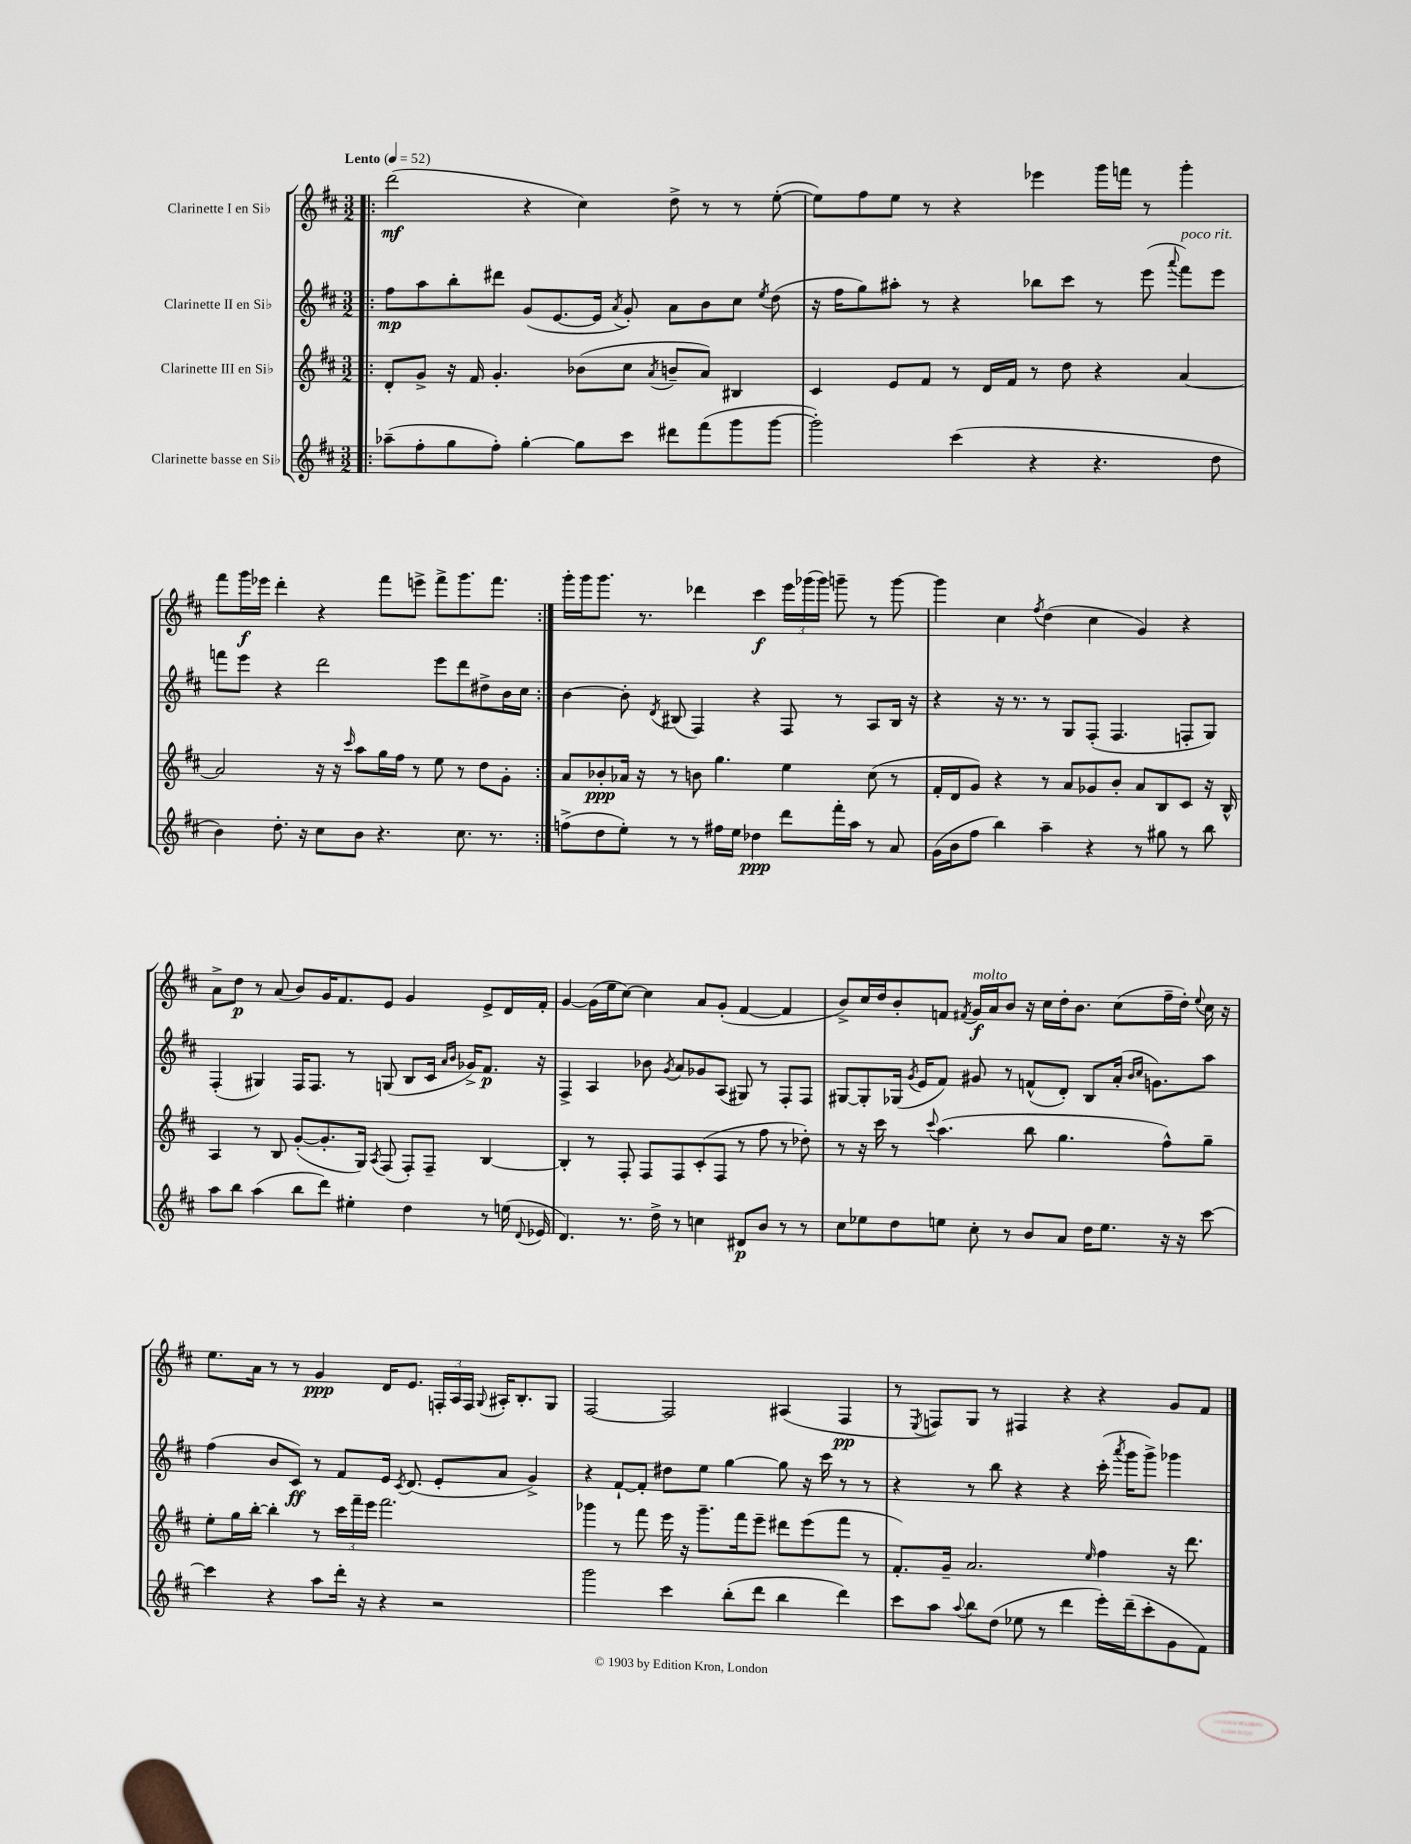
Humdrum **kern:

**kern	**dynam	**kern	**dynam	**kern	**dynam	**kern	**dynam
*part4	*part4	*part3	*part3	*part2	*part2	*part1	*part1
*staff4	*staff4	*staff3	*staff3	*staff2	*staff2	*staff1	*staff1
*I"Clarinette basse en Si♭	*	*I"Clarinette III en Si♭	*	*I"Clarinette II en Si♭	*	*I"Clarinette I en Si♭	*
*clefG2	*	*clefG2	*	*clefG2	*	*clefG2	*
*k[f#c#]	*	*k[f#c#]	*	*k[f#c#]	*	*k[f#c#]	*
*M3/2	*	*M3/2	*	*M3/2	*	*M3/2	*
*MM52	*	*MM52	*	*MM52	*	*MM52	*
=1!|:	=1!|:	=1!|:	=1!|:	=1!|:	=1!|:	=1!|:	=1!|:
!	!	!	!	!	!	!LO:TX:a:B:t=Lento	!
(8aa-X~\L	.	8d'/L	.	8ff#\L	mp	(2ddd\	mf
8ff#'\	.	8g^/J	.	8aa\	.	.	.
8gg\	.	16r	.	8bb'\	.	.	.
.	.	16f#/	.	.	.	.	.
8ff#'\J)	.	4.g'/	.	8ddd#X\J	.	.	.
[4gg'\	.	.	.	(8g/L	.	4r	.
.	.	.	.	[8.e/	.	.	.
8gg\L]	.	(8b-X\L	.	.	.	4cc#\)	.
.	.	.	.	16e/Jk]	.	.	.
.	.	.	.	8qa/	.	.	.
8ccc#\J	.	8cc#\J	.	8g'/)	.	.	.
.	.	8qa/	.	.	.	.	.
8ddd#X\L	.	8bn~/L	.	8a\L	.	8dd^\	.
(8fff#\	.	8a/J)	.	8b\	.	8r	.
8ggg\	.	4B#X/	.	8cc#\J	.	8r	.
.	.	.	.	8qee/	.	.	.
[8ggg\J	.	.	.	(8dd\	.	([8ee'\	.
=2	=2	=2	=2	=2	=2	=2	=2
2ggg'\])	.	4c#/	.	16r	.	8ee\L])	.
.	.	.	.	16ff#\KL	.	.	.
.	.	.	.	8gg\)	.	8ff#\	.
.	.	8e/L	.	8aa#X'\J	.	8ee\J	.
.	.	8f#/J	.	8r	.	8r	.
(4ccc#\	.	8r	.	4r	.	4r	.
.	.	16d/LL	.	.	.	.	.
.	.	16f#/JJ	.	.	.	.	.
4r	.	8r	.	8bb-X\L	.	4eee-X\	.
.	.	8dd\	.	8ccc#\J	.	.	.
4.r	.	4r	.	8r	.	16ggg\LL	.
.	.	.	.	.	.	16fffn\JJ	.
.	.	.	.	(8eee\	.	8r	.
.	.	.	.	8qqaaa/	.	.	.
!	!	!	!	!LO:TX:a:i:t=poco rit.	!	!	!
.	.	[4a/	.	8fff#\L)	.	4ggg'\	.
8dd\	.	.	.	8eee\J	.	.	.
!!LO:LB:g=z
=3	=3	=3	=3	=3	=3	=3	=3
4b\)	.	2a/]	.	8fffn\L	.	8fff#\L	.
.	.	.	.	8eee\J	.	16ggg\L	f
.	.	.	.	.	.	16eee-X\JJ	.
8.dd'\	.	.	.	4r	.	4ddd'\	.
16r	.	.	.	.	.	.	.
8cc#\L	.	16r	.	2ddd\	.	4r	.
.	.	16r	.	.	.	.	.
.	.	16qqccc#/	.	.	.	.	.
8b\J	.	8aa\L	.	.	.	.	.
4.r	.	16gg\L	.	.	.	8fff#\L	.
.	.	16ff#\JJ	.	.	.	.	.
.	.	8r	.	.	.	8eeen^\J	.
.	.	8ee\	.	8eee\L	.	8fff#^\L	.
8.cc#\	.	8r	.	8ddd\	.	8.ggg\	.
.	.	8dd\L	.	8dd#X^\	.	.	.
8.r	.	.	.	.	.	8.fff#\J	.
.	.	8g'\J	.	16b\L	.	.	.
.	.	.	.	16cc#\JJ	.	.	.
=4:|!	=4:|!	=4:|!	=4:|!	=4:|!	=4:|!	=4:|!	=4:|!
(8ffn^\L	.	8a/L	.	[4b\	.	16ggg'\LL	.
.	.	.	.	.	.	16ggg\J	.
8dd\	.	8b-X'/	ppp	.	.	8.ggg\J	.
8ee'\J)	.	16a-X/Jk	.	8b'\]	.	.	.
.	.	16r	.	.	.	8.r	.
.	.	.	.	8qd/	.	.	.
8r	.	8r	.	(8B#X/	.	.	.
8r	.	8bn\	.	4F#/)	.	4ddd-X\	.
16ff#X\LL	.	4.gg\	.	.	.	.	.
16ee\JJ	.	.	.	.	.	.	.
4dd-X\	ppp	.	.	4r	.	4ccc#\	f
8ddd\L	.	4ee\	.	8F#/	.	24eee\LL	.
.	.	.	.	.	.	(24ggg-X\	.
.	.	.	.	.	.	24ggg-\JJ)	.
16fff#'\L	.	.	.	8r	.	8gggn~\	.
16aa\JJ	.	.	.	.	.	.	.
8r	.	(8cc#\	.	8A/L	.	8r	.
8a/	.	8r	.	16B#/Jk	.	[8ggg\	.
.	.	.	.	16r	.	.	.
=5	=5	=5	=5	=5	=5	=5	=5
(16g\LL	.	16f#'/LL	.	4r	.	4ggg\]	.
16b\J	.	16d/J	.	.	.	.	.
8ff#\J	.	8g/J)	.	.	.	.	.
4bb\)	.	4r	.	16r	.	4cc#\	.
.	.	.	.	8.r	.	.	.
.	.	.	.	.	.	8qff#/	.
4aa~\	.	8r	.	8r	.	(4dd\	.
.	.	8a/L	.	8G/L	.	.	.
4r	.	8g-X/	.	(8F#'/J	.	4cc#\	.
.	.	8b'/J	.	4.F#/	.	.	.
8r	.	8a/L	.	.	.	4g/)	.
8gg#X\	.	8B/	.	.	.	.	.
8r	.	8c#/J	.	8Fn'/L	.	4r	.
8bb\	.	16r	.	8G/J)	.	.	.
.	.	16B^^/	.	.	.	.	.
!!LO:LB:g=z
=6	=6	=6	=6	=6	=6	=6	=6
8aa\L	.	4A/	.	(4F#'/	.	8a^\L	.
8bb\J	.	.	.	.	.	8dd\J	p
(4aa\	.	8r	.	4G#X/)	.	8r	.
.	.	8B/	.	.	.	(8a/	.
8bb\L	.	([8g'/L	.	16F#/KL	.	8b/L)	.
.	.	.	.	8.F#/J	.	.	.
8ddd\J)	.	8.g'/]	.	.	.	16g/K	.
.	.	.	.	.	.	8.f#/	.
4ee#X'\	.	.	.	8r	.	.	.
.	.	16G/Jk)	.	.	.	.	.
.	.	8qA/	.	.	.	.	.
.	.	(8F#/	.	(8Gn/	.	8e/J	.
4dd\	.	8F#'/L)	.	8B/L	.	4g/	.
.	.	8F#~/J	.	16c#/Jk	.	.	.
.	.	.	.	16qqa/LL	.	.	.
.	.	.	.	16qqb/JJ	.	.	.
.	.	.	.	16g-X^/KL)	.	.	.
8r	.	[4B/	.	8.f#/J	p	8e^/L	.
(16een\	.	.	.	.	.	16d/L	.
8qqd/	.	.	.	.	.	.	.
16e-X/	.	.	.	16r	.	16f#'/JJ	.
=7	=7	=7	=7	=7	=7	=7	=7
4.d/)	.	4B'/]	.	4F#^/	.	[4g/	.
.	.	8r	.	4A/	.	(16g\LL]	.
.	.	.	.	.	.	16ee\J	.
8.r	.	8F#'/	.	.	.	[8cc#\J)	.
.	.	8F#/L	.	8b-X\	.	4cc#\]	.
16dd^\	.	.	.	.	.	.	.
.	.	.	.	8qg/	.	.	.
8r	.	8F#/	.	8a/L	.	.	.
4ccn\	.	(8c#'/	.	8g-X/	.	8a/L	.
.	.	8F#/J	.	(8A/J	.	(8g'/J	.
8d#X/L	p	8r	.	8G#X/)	.	[4f#/	.
8b/J	.	8ff#\	.	8r	.	.	.
8r	.	8r	.	8F#'/L	.	4f#/]	.
8r	.	8dd-X'\)	.	8F#/J	.	.	.
=8	=8	=8	=8	=8	=8	=8	=8
8cc#\L	.	8r	.	[8G#X/L	.	8b^/L)	.
8ee-X\	.	16r	.	8G#'/]	.	16cc#/L	.
.	.	16ccc#\	.	.	.	16dd/J	.
8dd\	.	8r	.	(16G-X/Jk	.	8b'/	.
.	.	.	.	8qg/	.	.	.
.	.	.	.	16e/KL	.	.	.
.	.	8qqccc#/	.	.	.	.	.
8een\J	.	(4.aa\	.	8f#/J)	.	8fn/J	.
.	.	.	.	.	.	8qf#X/	.
!	!	!	!	!	!	!LO:TX:a:i:t=molto	!
8cc#'\	.	.	.	8g#X/	.	16g/LL	f
.	.	.	.	.	.	16a/J	.
8r	.	.	.	8r	.	8b/J	.
8b/L	.	8bb\	.	(8fn^^/L	.	16r	.
.	.	.	.	.	.	16cc#\LL	.
8a/J	.	4.gg\	.	8d'/J)	.	16dd'\J	.
.	.	.	.	.	.	8.b\J	.
16dd\KL	.	.	.	8B/L	.	.	.
8.ee\J	.	.	.	.	.	.	.
.	.	.	.	(16a'/Jk	.	(8cc#\L	.
.	.	.	.	16qqb/LL	.	.	.
.	.	.	.	16qqcc#/JJ	.	.	.
.	.	.	.	8.gn\L)	.	.	.
16r	.	8ff#^^\L)	.	.	.	16ff#~\L	.
16r	.	.	.	.	.	16dd'\JJ)	.
.	.	.	.	.	.	8qqee/	.
[8ccc#\	.	8gg~\J	.	8aa\J	.	16cc#\	.
.	.	.	.	.	.	16r	.
!!LO:LB:g=z
=9	=9	=9	=9	=9	=9	=9	=9
4ccc#\]	.	8ee'\L	.	(4ff#\	.	8.ee\L	.
.	.	16gg\L	.	.	.	.	.
.	.	[16bb'\JJ	.	.	.	16a\Jk	.
4r	.	4bb'\]	.	8b/L	.	8r	.
.	.	.	.	8c#/J)	ff	8r	.
8aa\L	.	8r	.	8r	.	4g/	ppp
16ddd'\Jk	.	24ccc#\LL	.	8f#/L	.	.	.
.	.	24fff#~\	.	.	.	.	.
16r	.	.	.	.	.	.	.
.	.	24eee\JJ	.	.	.	.	.
4r	.	2.fff#\	.	16e/Jk	.	16d/KL	.
.	.	.	.	8qc#/	.	.	.
.	.	.	.	(8.d/	.	8.e/J	.
2r	.	.	.	8e'/L	.	24Fn'/LL	.
.	.	.	.	.	.	24A/	.
.	.	.	.	.	.	24F/JJ	.
.	.	.	.	.	.	8qqG/	.
.	.	.	.	8a/J	.	16A#X'/KL	.
.	.	.	.	.	.	8.B'/	.
.	.	.	.	4g^/)	.	.	.
.	.	.	.	.	.	8G/J	.
=10	=10	=10	=10	=10	=10	=10	=10
2ggg\	.	4ggg-X\	.	4r	.	[2F#/	.
.	.	8r	.	[8f#`/L	.	.	.
.	.	8fff#\	.	8f#'/J]	.	.	.
4ccc#\	.	16eee\	.	8dd#X\L	.	2F#/]	.
.	.	16r	.	.	.	.	.
.	.	8.ggg-~\L	.	8ee\J	.	.	.
(8bb'\L	.	.	.	[4gg\	.	.	.
.	.	16fff#\k	.	.	.	.	.
8ddd\J	.	8eee~\J	.	.	.	.	.
4bb\	.	8ddd#X\L	.	8gg\]	.	(4A#X/	.
.	.	(8eee\	.	16r	.	.	.
.	.	.	.	16ccc#\	.	.	.
4ddd\)	.	8fff#\J	.	8r	.	4F#/	pp
.	.	8r	.	8r	.	.	.
=11	=11	=11	=11	=11	=11	=11	=11
8ccc#\L	.	8.f#'/L)	.	4r	.	8r	.
.	.	.	.	.	.	8qE/	.
8aa\J	.	.	.	.	.	8Fn/L)	.
.	.	16g~/Jk	.	.	.	.	.
8qqaa/	.	.	.	.	.	.	.
8bb\L	.	2.a/	.	8r	.	8G/J	.
(8dd\J	.	.	.	8bb\	.	8r	.
8ee-X\	.	.	.	4r	.	4F#X/	.
8r	.	.	.	.	.	.	.
4ddd\	.	.	.	4r	.	4r	.
.	.	16qqee/	.	.	.	.	.
16eee'\LL)	.	4ff#\	.	(16ccc#'\	.	4r	.
.	.	.	.	8qaaa/	.	.	.
(16ddd~\J	.	.	.	16ggg\KL	.	.	.
8ccc#'\	.	.	.	8ggg^\J)	.	.	.
8g\	.	16r	.	4ggg-X\	.	8g/L	.
.	.	8.ddd\	.	.	.	.	.
8f#\J)	.	.	.	.	.	8f#/J	.
==	==	==	==	==	==	==	==
*-	*-	*-	*-	*-	*-	*-	*-
